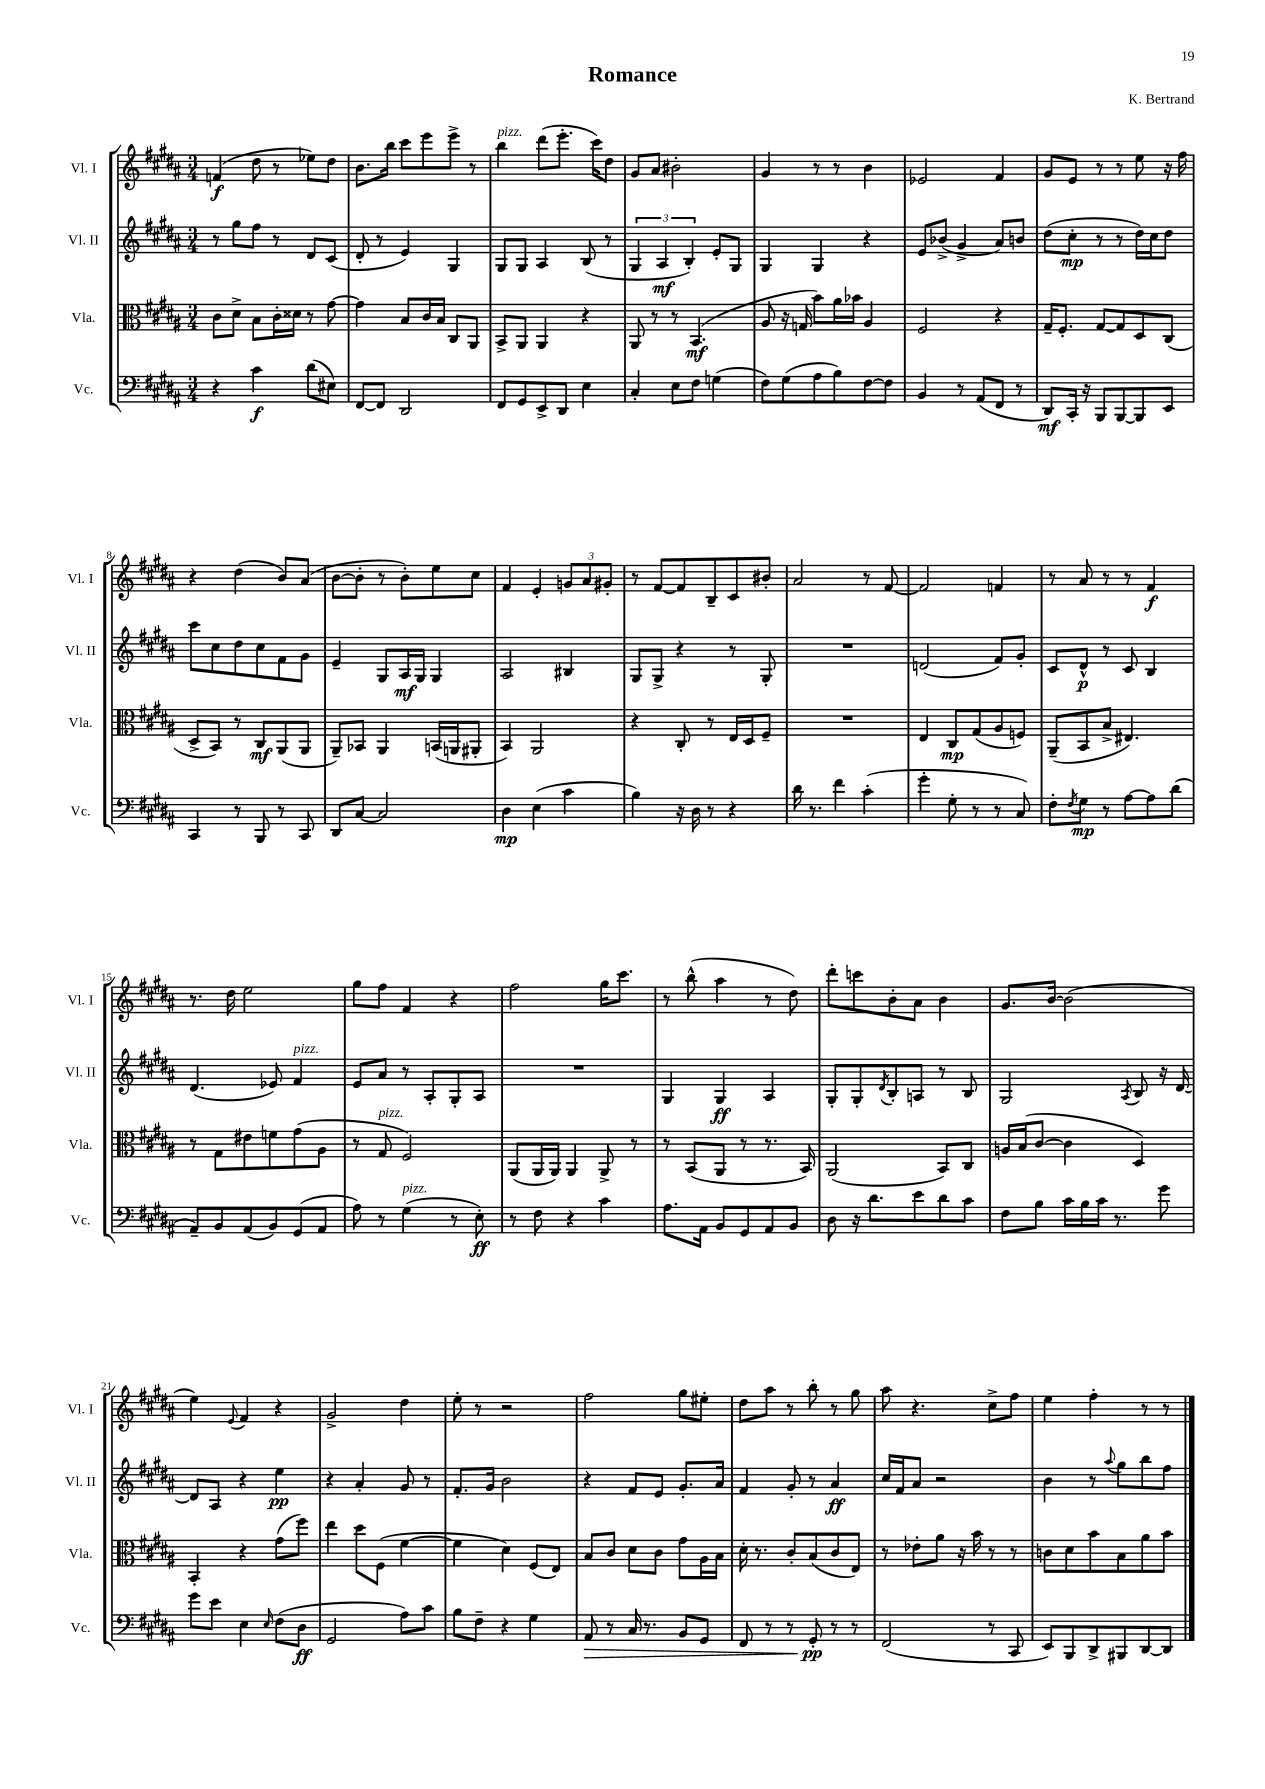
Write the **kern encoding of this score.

**kern	**kern	**kern	**kern
*staff4	*staff3	*staff2	*staff1
*clefF4	*clefC3	*clefG2	*clefG2
*k[f#c#g#d#a#]	*k[f#c#g#d#a#]	*k[f#c#g#d#a#]	*k[f#c#g#d#a#]
*M3/4	*M3/4	*M3/4	*M3/4
4r	8c#\L	8r	(4f/
.	8d#^\J	8gg#\L	.
4c#\	8B\L	8ff#\J	8dd#\
.	16c#'\L	8r	8r
.	16d##\JJ	.	.
(8d#\L	8r	8d#/L	8ee-\L)
8E#\J)	[8g#\	(8c#/J	8dd#\J
=	=	=	=
[8FF#/L	4g#\]	8d#'/	8.b\L
8FF#/]J	.	8r	.
.	.	.	16bb\Jk
2DD#/	8B/L	4e/)	8ccc#\L
.	16c#/L	.	8eee\
.	16B/JJ	.	.
.	8C#/L	4G#/	8eee^\J
.	8AA#/J	.	8r
=	=	=	=
8FF#/L	8BB^/L	8G#/L	4bb\
8GG#/	8AA#/J	8G#/J	.
8EE^/	4AA#/	4A#/	(8ddd#\L
8DD#/J	.	.	8.eee'\J
4E\	4r	(8B/	.
.	.	.	16ccc#\LK)
.	.	8r	8dd#\J
=	=	=	=
4C#'/	8AA#/	6G#/	8g#/L
.	8r	.	8a#/J
.	.	6A#/	.
8E\L	8r	.	2b#'\
.	.	6B'/)	.
8F#\J	(4.BB/	.	.
(4G\	.	8e'/L	.
.	.	8G#/J	.
=	=	=	=
8F#\L)	8A#/	4G#/	4g#/
(8G#\	16r	.	.
.	16G/	.	.
8A#\	8b\L)	4G#/	8r
8B\)	16a#\L	.	8r
.	16b-\JJ	.	.
[8F#\	4A#/	4r	4b\
8F#\]J	.	.	.
=	=	=	=
4BB/	2F#/	8e/L	2e-/
.	.	(8b-^/J	.
8r	.	4g#^/	.
(8AA#/L	.	.	.
8FF#/J	4r	8a#/L)	4f#/
8r	.	8b/J	.
=	=	=	=
8DD#/L)	16G#~/LK	(8dd#\L	8g#/L
.	8.F#'/J	.	.
16CC#'/Jk	.	8cc#'\J	8e/J
16r	.	.	.
8BBB/L	[8G#/L	8r	8r
[8BBB/	8G#/]	8r	8r
8BBB/]	8D#/	16dd#\LL)	8ee\
.	.	16cc#\J	.
8EE/J	(8C#/J	8dd#\J	16r
.	.	.	16ff#\
=	=	=	=
4CC#/	8D#^/L	8ccc#\L	4r
.	8BB/J)	8cc#\	.
8r	8r	8dd#\	(4dd#\
8BBB/	8C#/L	8cc#\	.
8r	(8AA#/	8f#\	8b/L)
8CC#/	8AA#/J	8g#\J	(8a#/J
=	=	=	=
8DD#/L	8AA#~/L)	4e~/	[8b\L
[8C#/J	8BB-/J	.	8b'\]J
2C#/]	4AA#/	8G#/L	8r
.	.	16A#/L	8b'\L)
.	.	16G#/JJ	.
.	(16BB/LL	4G#/	8ee\
.	16AA/J	.	.
.	8AA#'/J	.	8cc#\J
=	=	=	=
4D#\	4BB/)	2A#/	4f#/
(4E\	2AA#/	.	4e'/
4c#\	.	4B#/	12g/L
.	.	.	12a#/
.	.	.	12g#'/J
=	=	=	=
4B\)	4r	8G#/L	8r
.	.	8G#^/J	[8f#/L
16r	8C#'/	4r	8f#/]
16D#\	.	.	.
8r	8r	.	8B~/
4r	16E/LL	8r	8c#/
.	16D#/J	.	.
.	8F#~/J	8G#'/	8b#'/J
=	=	=	=
16d#\	2.r	2.r	2a#/
8.r	.	.	.
4f#\	.	.	.
(4c#'\	.	.	8r
.	.	.	[8f#/
=	=	=	=
4g#'\	4E/	(2d/	2f#/]
8G#'\	8C#/L	.	.
8r	(8G#/	.	.
8r	8A#/	8f#/L)	4f/
8C#/)	8F/J)	8g#'/J	.
=	=	=	=
8F#'\L	(8AA#~/L	8c#/L	8r
8qF#/	.	.	.
8G#\J	8BB/	8d#^^/J	8a#/
8r	8B^/J	8r	8r
[8A#\L	4.E#/)	8c#/	8r
8A#\]	.	4B/	4f#/
(8d#\J	.	.	.
=	=	=	=
8AA#~/L)	8r	(4.d#/	8.r
8BB/	8G#\L	.	.
.	.	.	16dd#\
(8AA#/	8e#\	.	2ee\
8BB/)	8f\	8e-/)	.
(8GG#/	(8g#\	4f#/	.
8AA#/J	8A#\J	.	.
=	=	=	=
8A#\)	8r	8e/L	8gg#\L
8r	8G#/	8a#/J	8ff#\J
(4G#\	2F#/)	8r	4f#/
.	.	8A#'/L	.
8r	.	8G#'/	4r
8E'\)	.	8A#/J	.
=	=	=	=
8r	(8AA#/L	2.r	2ff#\
8F#\	16AA#/L	.	.
.	16AA#/JJ)	.	.
4r	4AA#/	.	.
4c#\	8AA#^/	.	16gg#\LK
.	.	.	8.ccc#\J
.	8r	.	.
=	=	=	=
8.A#\L	8r	4G#/	8r
.	(8BB/L	.	(8bb^^\
16AA#\Jk	.	.	.
8BB/L	8AA#/J	4G#/	4aa#\
8GG#/	8r	.	.
8AA#/	8.r	4A#/	8r
8BB/J	.	.	8dd#\)
.	16BB/)	.	.
=	=	=	=
8D#\	(2AA#/	8G#'/L	8ddd#'\L
16r	.	8G#'/	8ccc\
8.d#\L	.	.	.
.	.	8qd#/	.
.	.	8B'/	8b'\
8e\	.	8A/J	8a#\J
8d#\	8BB/L)	8r	4b\
8c#\J	8C#/J	8B/	.
=	=	=	=
8F#\L	16A/LL	2G#/	8.g#/L
.	(16B/J	.	.
8B\J	[8c#/J	.	.
.	.	.	[16b/Jk
16c#\LL	4c#\]	.	(2b\]
16B\	.	.	.
16c#\JJ	.	.	.
8.r	.	.	.
.	.	8qA#/	.
.	4D#/)	8B/	.
8g#\	.	16r	.
.	.	[16d#/	.
=	=	=	=
8g#\L	4BB'/	8d#/]L	4ee\)
8e\J	.	8A#/J	.
.	.	.	8qqe/
4E\	4r	4r	4f#/
16qqE/	.	.	.
(8F#\L	(8g#\L	4ee\	4r
8D#\J	8ff#\J)	.	.
=	=	=	=
2GG#/	4ee\	4r	2g#^/
.	8dd#\L	4a#'/	.
.	(8F#\J	.	.
8A#\L)	[4f#\	8g#/	4dd#\
8c#\J	.	8r	.
=	=	=	=
8B\L	4f#\]	8.f#'/L	8ee'\
8F#~\J	.	.	8r
.	.	16g#/Jk	.
4r	4d#\)	2b\	2r
4G#\	(8F#/L	.	.
.	8E/J)	.	.
=	=	=	=
8AA#/	8B/L	4r	2ff#\
8r	8c#/J	.	.
16C#/	8d#\L	8f#/L	.
8.r	.	.	.
.	8c#\J	8e/J	.
8BB/L	8g#\L	8.g#'/L	8gg#\L
8GG#/J	16A#\L	.	8ee#'\J
.	16B\JJ	16a#/Jk	.
=	=	=	=
8FF#/	16d#'\	4f#/	8dd#\L
.	8.r	.	.
8r	.	.	8aa#\J
8r	8c#'/L	8g#'/	8r
8GG#'/	(8B/	8r	8bb'\
8r	8c#/	4a#/	8r
8r	8E/J)	.	8gg#\
=	=	=	=
(2FF#/	8r	16cc#/LL	8aa#\
.	.	16f#/J	.
.	8e-'\L	8a#/J	4.r
.	8a#\J	2r	.
.	16r	.	.
.	16b\	.	.
8r	8r	.	8cc#^\L
8CC#/	8r	.	8ff#\J
=	=	=	=
8EE/L)	8c\L	4b\	4ee\
8BBB/	8d#\	.	.
8DD#^/	8b\	8r	4ff#'\
.	.	8qqaa#/	.
8BBB#/	8B\	8gg#\L	.
[8DD#/	8a#\	8bb\	8r
8DD#/]J	8b\J	8ff#\J	8r
==	==	==	==
*-	*-	*-	*-
